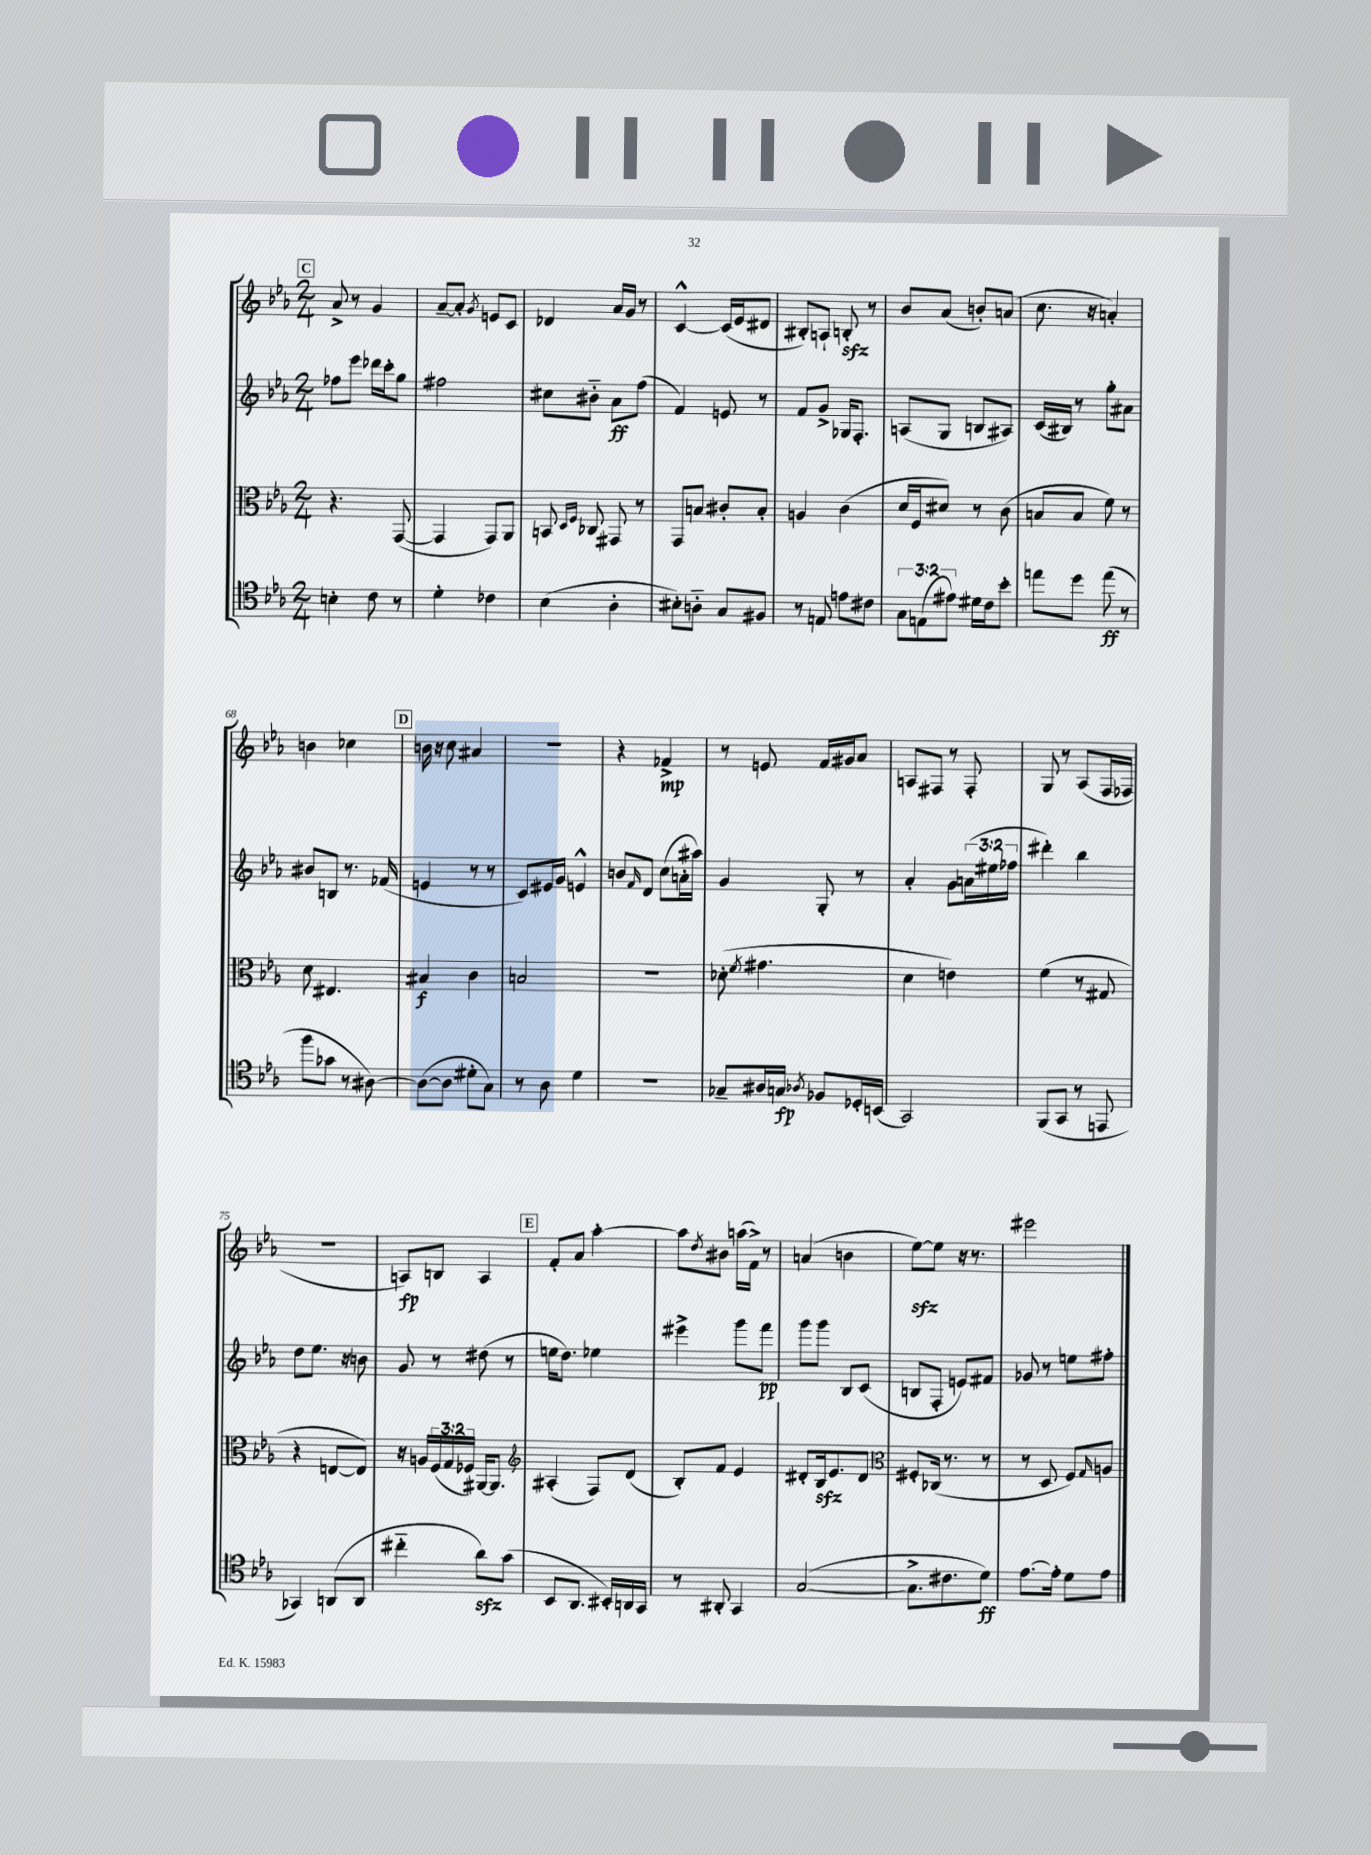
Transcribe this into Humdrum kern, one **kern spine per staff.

**kern	**kern	**kern	**kern
*staff4	*staff3	*staff2	*staff1
*clefC4	*clefC3	*clefG2	*clefG2
*k[b-e-a-]	*k[b-e-a-]	*k[b-e-a-]	*k[b-e-a-]
*M2/4	*M2/4	*M2/4	*M2/4
4B'	4.r	8ff-	8a-^
.	.	8eee-	8r
8c	.	16ddd-	4g
.	.	16ccc'	.
8r	([8GG	8gg	.
=	=	=	=
4d'	4GG]	2ff#	[8a-~
.	.	.	8a-']
.	.	.	8qg
4c-	8GG)	.	8e
.	8AA-	.	8c
=	=	=	=
(4B-	8BB	8cc#	4d-
.	16qqD	.	.
.	16qqF	.	.
.	8C-	8b#'~	.
4A-'	8GG#	8a-	16a-
.	.	.	16g
.	8r	(8ff	8r
=	=	=	=
8B#')	8GG	4f)	[4c^^
8A'~	8B	.	.
8G	8c#'	8e	(16c]
.	.	.	16e-
8F#	8B'	8r	8d#
=	=	=	=
8r	4A	8f	8B#')
8E	.	8g^	8A`
8e	(4c	16G-	8B'
.	.	8.F'	.
8c#	.	.	8r
=	=	=	=
12G	16d	(8A	8b-
.	16F	.	.
(12E	.	.	.
.	8d#)	8G	(8a-
12e#)	.	.	.
16d#	8r	8B	8b')
16c	.	.	.
8b-'	(8c	8A#)	(8a
=	=	=	=
8ee	8B	(16c	8.cc
.	.	16B#)	.
8dd	8B	8r	.
.	.	.	16r
(8ee	8f)	8gg'	4a')
8r	8r	8a#	.
=	=	=	=
8ff	8d	8b#	4b
8g-	4.E#	8B	.
8r	.	8.r	4cc-
[8A#)	.	.	.
.	.	(16f-	.
=	=	=	=
(8A#_	4B#	4e	16b
.	.	.	16r
8A#]	.	.	8cc
8d#'	4c	8r	4a#
8G)	.	8r	.
=	=	=	=
8r	2B	8c)	2r
8A-	.	16e#	.
.	.	16g	.
4d	.	4e^^	.
=	=	=	=
2r	2r	8b	4r
.	.	16qqf	.
.	.	8d	.
.	.	(8cc	4f-^
.	.	16a'	.
.	.	16aa#)	.
=	=	=	=
8G-~	(8d-'	4g	8r
.	8qf	.	.
16A#	4.g#	.	8e
16G	.	.	.
8qA-	.	.	.
8F-	.	8G'	16f
.	.	.	16g#
16D-'	.	8r	8a-
(16BB	.	.	.
=	=	=	=
2GG)	4d	4a-'	8A
.	.	.	8F#
.	4e)	8g	8r
.	.	(24a	8F#'
.	.	24ee#	.
.	.	24ff-	.
=	=	=	=
(8FF	(4f	4ddd#')	8G
8GG	.	.	8r
8r	8r	4bb-	(8A-
8EE	8G#	.	16F
.	.	.	16F-
=	=	=	=
4GG-)	4r	8dd	2r
.	.	8.ee-	.
(8AA	[8E	.	.
.	.	16r	.
8AA	8E])	8b	.
=	=	=	=
4cc#'~	16r	8g	8A)
.	16A	.	.
.	(24F	8r	8B
.	24G	.	.
.	24F-)	.	.
8a-)	[16AA#	(8dd#	4A
.	8.AA#]	.	.
(8g	.	8r	.
=	=	=	=
*	*clefG2	*	*
8BB-	(4A#'	16ee	8f'
.	.	8.dd)	.
8.AA-	.	.	8a-
.	8F)	4ee-	[4aa-'
16BB#')	.	.	.
16AA	(8d	.	.
16GG	.	.	.
=	=	=	=
8r	8B-')	4eee#^	8aa-]
.	.	.	8qdd
8AA#'	8f	.	8b#
4GG	4e-	8ggg	(16aa
.	.	.	16f^)
.	.	8fff	8r
=	=	=	=
([2G	8d#'	8ggg	(4a
.	16B-	8ggg	.
.	8.e-	.	.
.	.	8B-	4b
.	8d#	(8c	.
=	=	=	=
*	*clefC3	*	*
8.G^]	8F#'	8B	[8ee-)
.	(16C-	8F'	8ee-]
8.c#	8.r	.	.
.	.	8e)	16r
.	.	.	8.r
8d)	8r	8f#	.
=	=	=	=
[8.e-	8r	8g-	2eee#
.	8D	8r	.
16e-']	.	.	.
8d	8F)	8ee	.
.	16qqG	.	.
8e-	8A	8ff#'	.
==	==	==	==
*-	*-	*-	*-
